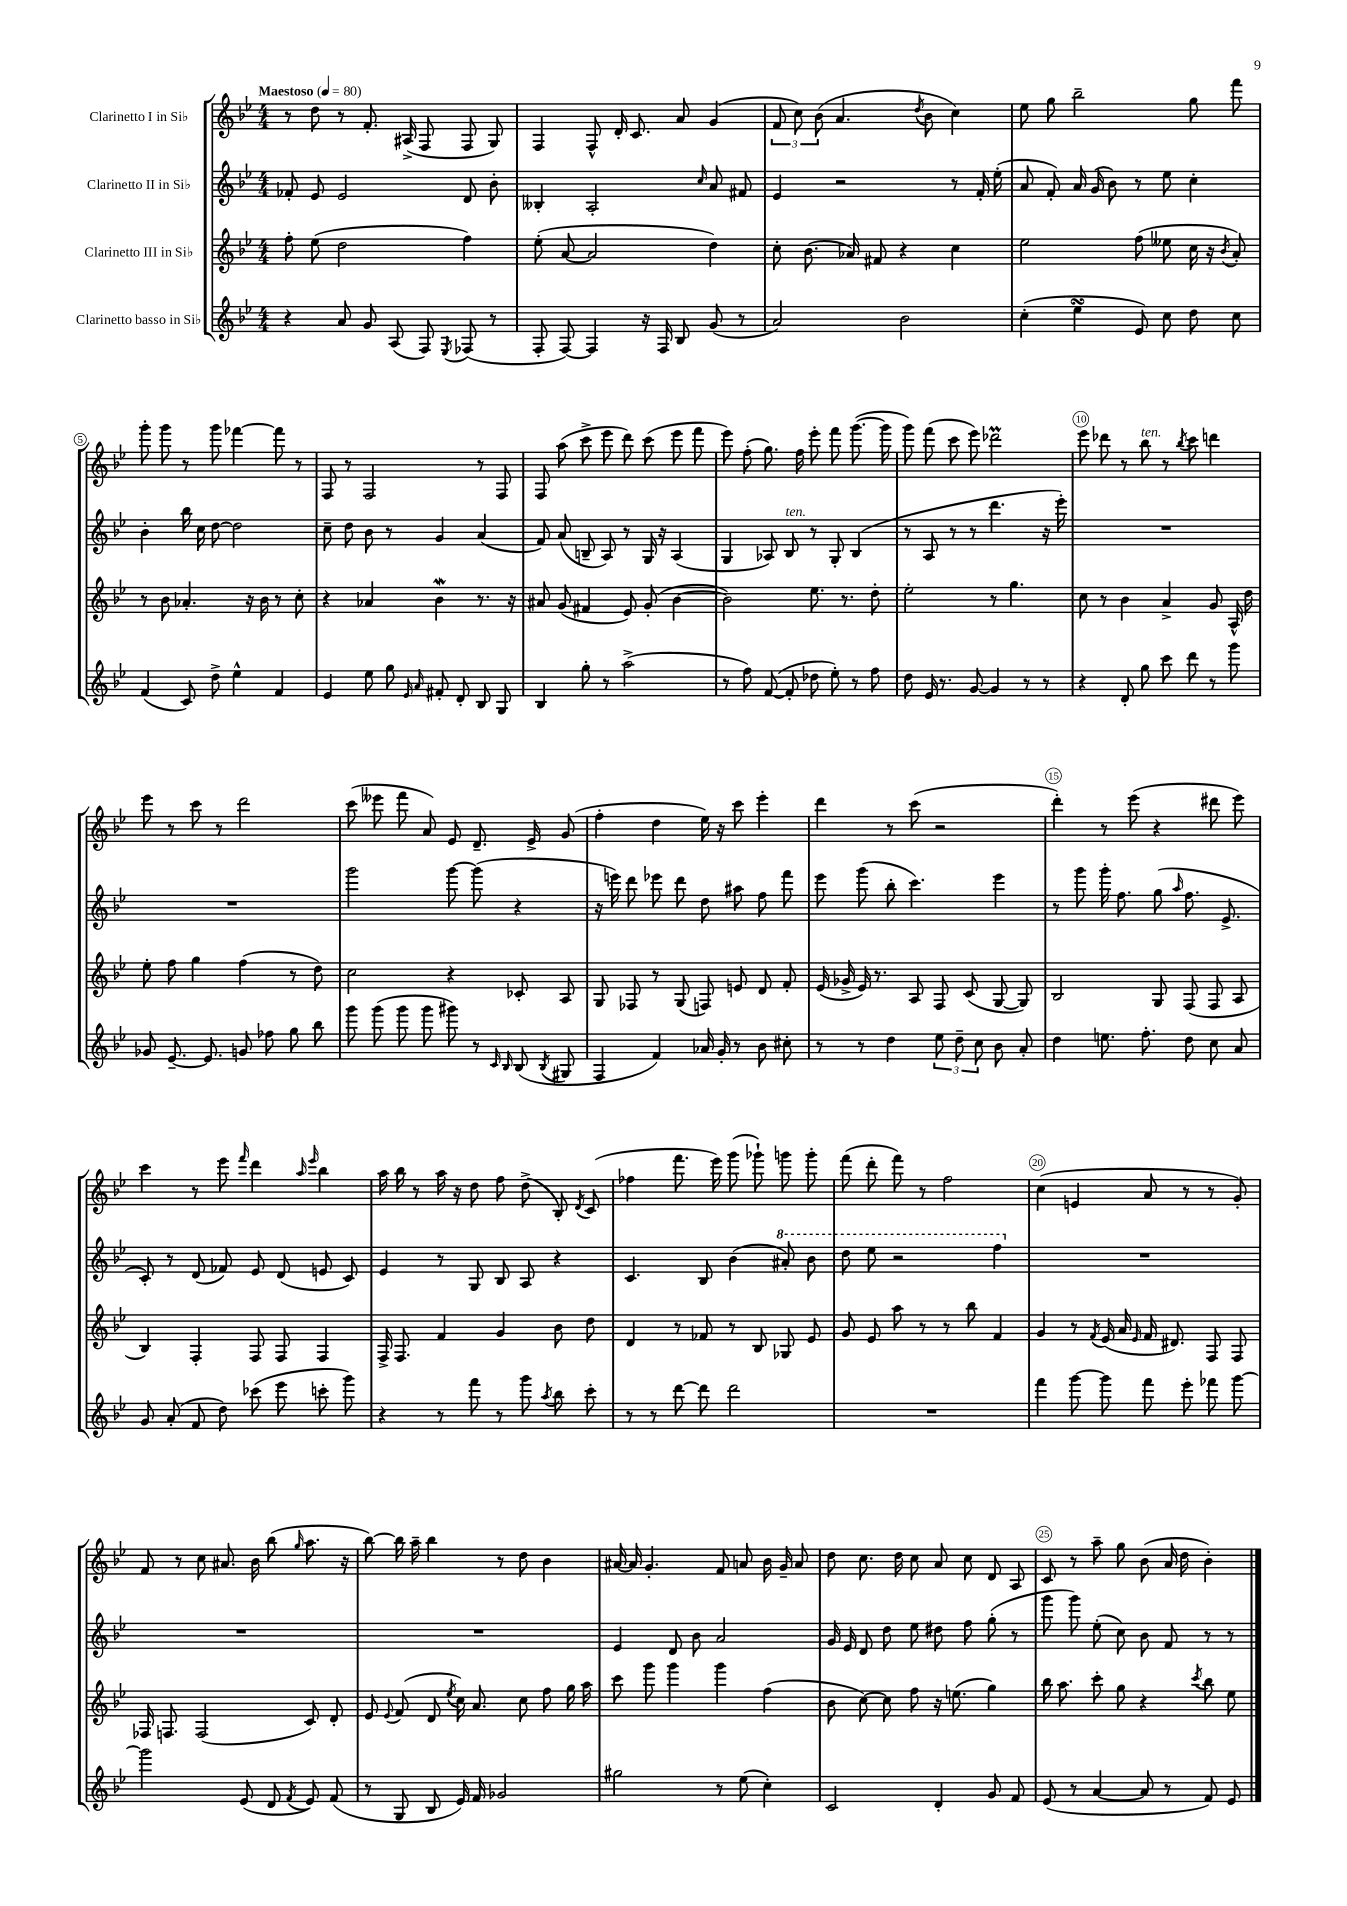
<<
\new StaffGroup <<
\new Staff = "s0" \with { instrumentName = "Clarinetto I in Sib" } {
    \clef treble \key bes \major \numericTimeSignature \time 4/4 \tempo "Maestoso" 4 = 80
    \autoBeamOff r8 d''8 r8 f'8.-. ais16->( f8 f8 g8) |
    f4 f8-^ d'16-. c'8. a'8 g'4( |
    \tuplet 3/2 { f'8 c''8) bes'8( } a'4. \acciaccatura { d''8 } bes'8 c''4) |
    ees''8 g''8 bes''2-- g''8 f'''8 |
    g'''8-. g'''8 r8 g'''8 fes'''4~ fes'''8 r8 |
    f8 r8 f2 r8 f8 |
    f8 a''8( c'''8-> ees'''8 d'''8) c'''8( ees'''8 f'''8 |
    ees'''8) f''8-.( g''8.) f''16 ees'''8-. f'''8 g'''8.~( g'''16 |
    g'''8) f'''8( c'''8 ees'''8) des'''2\prall |
    ees'''8 des'''8 r8 bes''8^\markup { \italic "ten." } r8 \acciaccatura { bes''8 } c'''8 d'''4 |
    ees'''8 r8 c'''8 r8 d'''2 |
    c'''8( eeses'''8 f'''8 a'8) ees'8 d'8.-- ees'16-> g'8( |
    f''4-. d''4 ees''16) r16 c'''8 ees'''4-. |
    d'''4 r8 c'''8( r2 |
    d'''4-.) r8 ees'''8( r4 dis'''8 ees'''8) |
    c'''4 r8 ees'''8 \grace { f'''16 } d'''4 \grace { a''16 ees'''16 } bes''4 |
    a''16 bes''16 r8 a''16 r16 d''8 f''8 d''8->( bes8-.) \acciaccatura { d'8 } c'8( |
    fes''4 f'''8. ees'''16) g'''8( ges'''8-!) g'''8 g'''8-. |
    f'''8( d'''8-. f'''8) r8 f''2 |
    c''4( e'4 a'8 r8 r8 g'8-.) |
    f'8 r8 c''8 ais'8. bes'16 bes''8( \grace { g''16 } a''8. r16 |
    bes''8~) bes''16 a''16-- bes''4 r8 d''8 bes'4 |
    ais'16~ ais'16 g'4.-. f'8 a'8 bes'16 g'16-- a'8 |
    d''8 c''8. d''16 c''8 a'8 c''8 d'8 a8 |
    c'8 r8 a''8-- g''8 bes'8( a'16 d''16 bes'4-.) \bar "|." |
}
\new Staff = "s1" \with { instrumentName = "Clarinetto II in Sib" } {
    \clef treble \key bes \major \numericTimeSignature \time 4/4
    \autoBeamOff fes'8-. ees'8 ees'2 d'8 bes'8-. |
    beses4-. a2-. \grace { c''16 } a'8 fis'8 |
    ees'4 r2 r8 f'16-. ees''16-.( |
    a'8 f'8-.) a'16 g'16( bes'8) r8 ees''8 c''4-. |
    bes'4-. bes''16 c''16 d''8~ d''2 |
    c''8-- d''8 bes'8 r8 g'4 a'4( |
    f'8) a'8( b8-- a8) r8 g16 r16 a4( |
    g4 aes8) bes8^\markup { \italic "ten." } r8 g8-. bes4( |
    r8 a8 r8 r8 d'''4. r16 ees'''16-.) |
    R1 |
    R1 |
    g'''2 g'''8~ g'''8( r4 |
    r16 e'''16) d'''8 ees'''8 d'''8 d''8 ais''8 f''8 f'''8 |
    ees'''8 g'''8( bes''8-. c'''4.) ees'''4 |
    r8 g'''8 g'''16-. f''8. g''8( \grace { a''16 } f''8. ees'8.-> |
    c'8-.) r8 d'8( fes'8) ees'8 d'8( e'8 c'8) |
    ees'4 r8 g8 bes8 a8 r4 |
    c'4. bes8 bes'4( \ottava #1 ais''8-.) bes''8 |
    d'''8 ees'''8 r2 f'''4 \ottava #0 |
    R1 |
    R1 |
    R1 |
    ees'4 d'8 bes'8 a'2 |
    g'16 ees'16 d'8 d''8 ees''8 dis''8 f''8 g''8-.( r8 |
    g'''8 g'''8) ees''8-.( c''8) bes'8 f'8 r8 r8 \bar "|." |
}
\new Staff = "s2" \with { instrumentName = "Clarinetto III in Sib" } {
    \clef treble \key bes \major \numericTimeSignature \time 4/4
    \autoBeamOff f''8-. ees''8( d''2 f''4) |
    ees''8-.( a'8~ a'2 d''4) |
    c''8-. bes'8.( aes'16) fis'8 r4 c''4 |
    ees''2 f''8( eeses''8 c''16 r16 \acciaccatura { bes'8 } a'8-.) |
    r8 bes'8 aes'4.-. r16 bes'16 r8 c''8-. |
    r4 aes'4 bes'4\mordent r8. r16 |
    ais'8 g'8( fis'4 ees'8) g'8-.( bes'4~ |
    bes'2) ees''8. r8. d''8-. |
    ees''2-. r8 g''4. |
    c''8 r8 bes'4 a'4-> g'8 a16-^ d''16 |
    ees''8-. f''8 g''4 f''4( r8 d''8) |
    c''2 r4 ces'8-. a8 |
    g8 fes8 r8 g8( f8) e'8 d'8 f'8-. |
    ees'16( ges'16-> ees'16) r8. a8 f8 c'8( g8~ g8) |
    bes2 g8 f8( f8 a8 |
    bes4) f4-. f8 f8 f4 |
    f16-> f8. f'4 g'4 bes'8 d''8 |
    d'4 r8 fes'8 r8 bes8 ges8 ees'8 |
    g'8 ees'8 a''8 r8 r8 bes''8 f'4 |
    g'4 r8 \acciaccatura { f'8 } ees'16( a'16 \grace { ees'16 } f'16 dis'8.) f8 f8 |
    fes16 f8. f2( c'8) d'8-. |
    ees'8 \appoggiatura { ees'8 } f'8( d'8 \acciaccatura { ees''8 } c''16) a'8. c''8 f''8 g''16 a''16 |
    c'''8 g'''8 g'''4 g'''4 f''4( |
    bes'8 c''8~) c''8 f''8 r16 e''8.( g''4) |
    bes''16 a''8. c'''8-. g''8 r4 \acciaccatura { c'''8 } bes''8 ees''8 \bar "|." |
}
\new Staff = "s3" \with { instrumentName = "Clarinetto basso in Sib" } {
    \clef treble \key bes \major \numericTimeSignature \time 4/4
    \autoBeamOff r4 a'8 g'8 a8( f8) \acciaccatura { ees8 } fes8( r8 |
    f8-. f8~) f4 r16 f16 bes8 g'8( r8 |
    a'2) bes'2 |
    c''4-.( ees''4\turn ees'8) c''8 d''8 c''8 |
    f'4( c'8) d''8-> ees''4-^ f'4 |
    ees'4 ees''8 g''8 \grace { ees'16 a'16 } fis'8-. d'8-. bes8 g8 |
    bes4 g''8-. r8 a''2->( |
    r8 f''8) f'8~( f'8-. des''8 ees''8-.) r8 f''8 |
    d''8 ees'16 r8. g'8~ g'4 r8 r8 |
    r4 d'8-. g''8 c'''8 d'''8 r8 g'''8 |
    ges'8 ees'8.~-- ees'8. g'8 fes''8 g''8 bes''8 |
    g'''8 g'''8( g'''8 g'''8 gis'''8) r8 \grace { c'16 bes16 } bes8( \acciaccatura { bes8 } gis8 |
    f4 f'4) aes'16 g'16-. r8 bes'8 cis''8-. |
    r8 r8 d''4 \tuplet 3/2 { ees''8 d''8-- c''8 } bes'8 a'8-. |
    d''4 e''8. f''8.-. d''8 c''8 a'8 |
    g'8 a'8-.( f'8 d''8) ces'''8( ees'''8 c'''8-. g'''8) |
    r4 r8 f'''8 r8 g'''8 \acciaccatura { a''8 } bes''8 c'''8-. |
    r8 r8 d'''8~ d'''8 d'''2 |
    R1 |
    f'''4 g'''8~ g'''8 f'''8 ees'''8-. fes'''8 g'''8~ |
    g'''2 ees'8( d'8 \acciaccatura { f'8 } ees'8) f'8( |
    r8 g8 bes8 ees'16) f'16 ges'2 |
    gis''2 r8 ees''8( c''4-.) |
    c'2 d'4-. g'8 f'8 |
    ees'8( r8 a'4~ a'8 r8 f'8) ees'8 \bar "|." |
}
>>
>>
\layout { \context { \Score \override BarNumber.break-visibility = ##(#f #t #t) barNumberVisibility = #(every-nth-bar-number-visible 5) \override BarNumber.stencil = #(make-stencil-circler 0.1 0.3 ly:text-interface::print) } }
